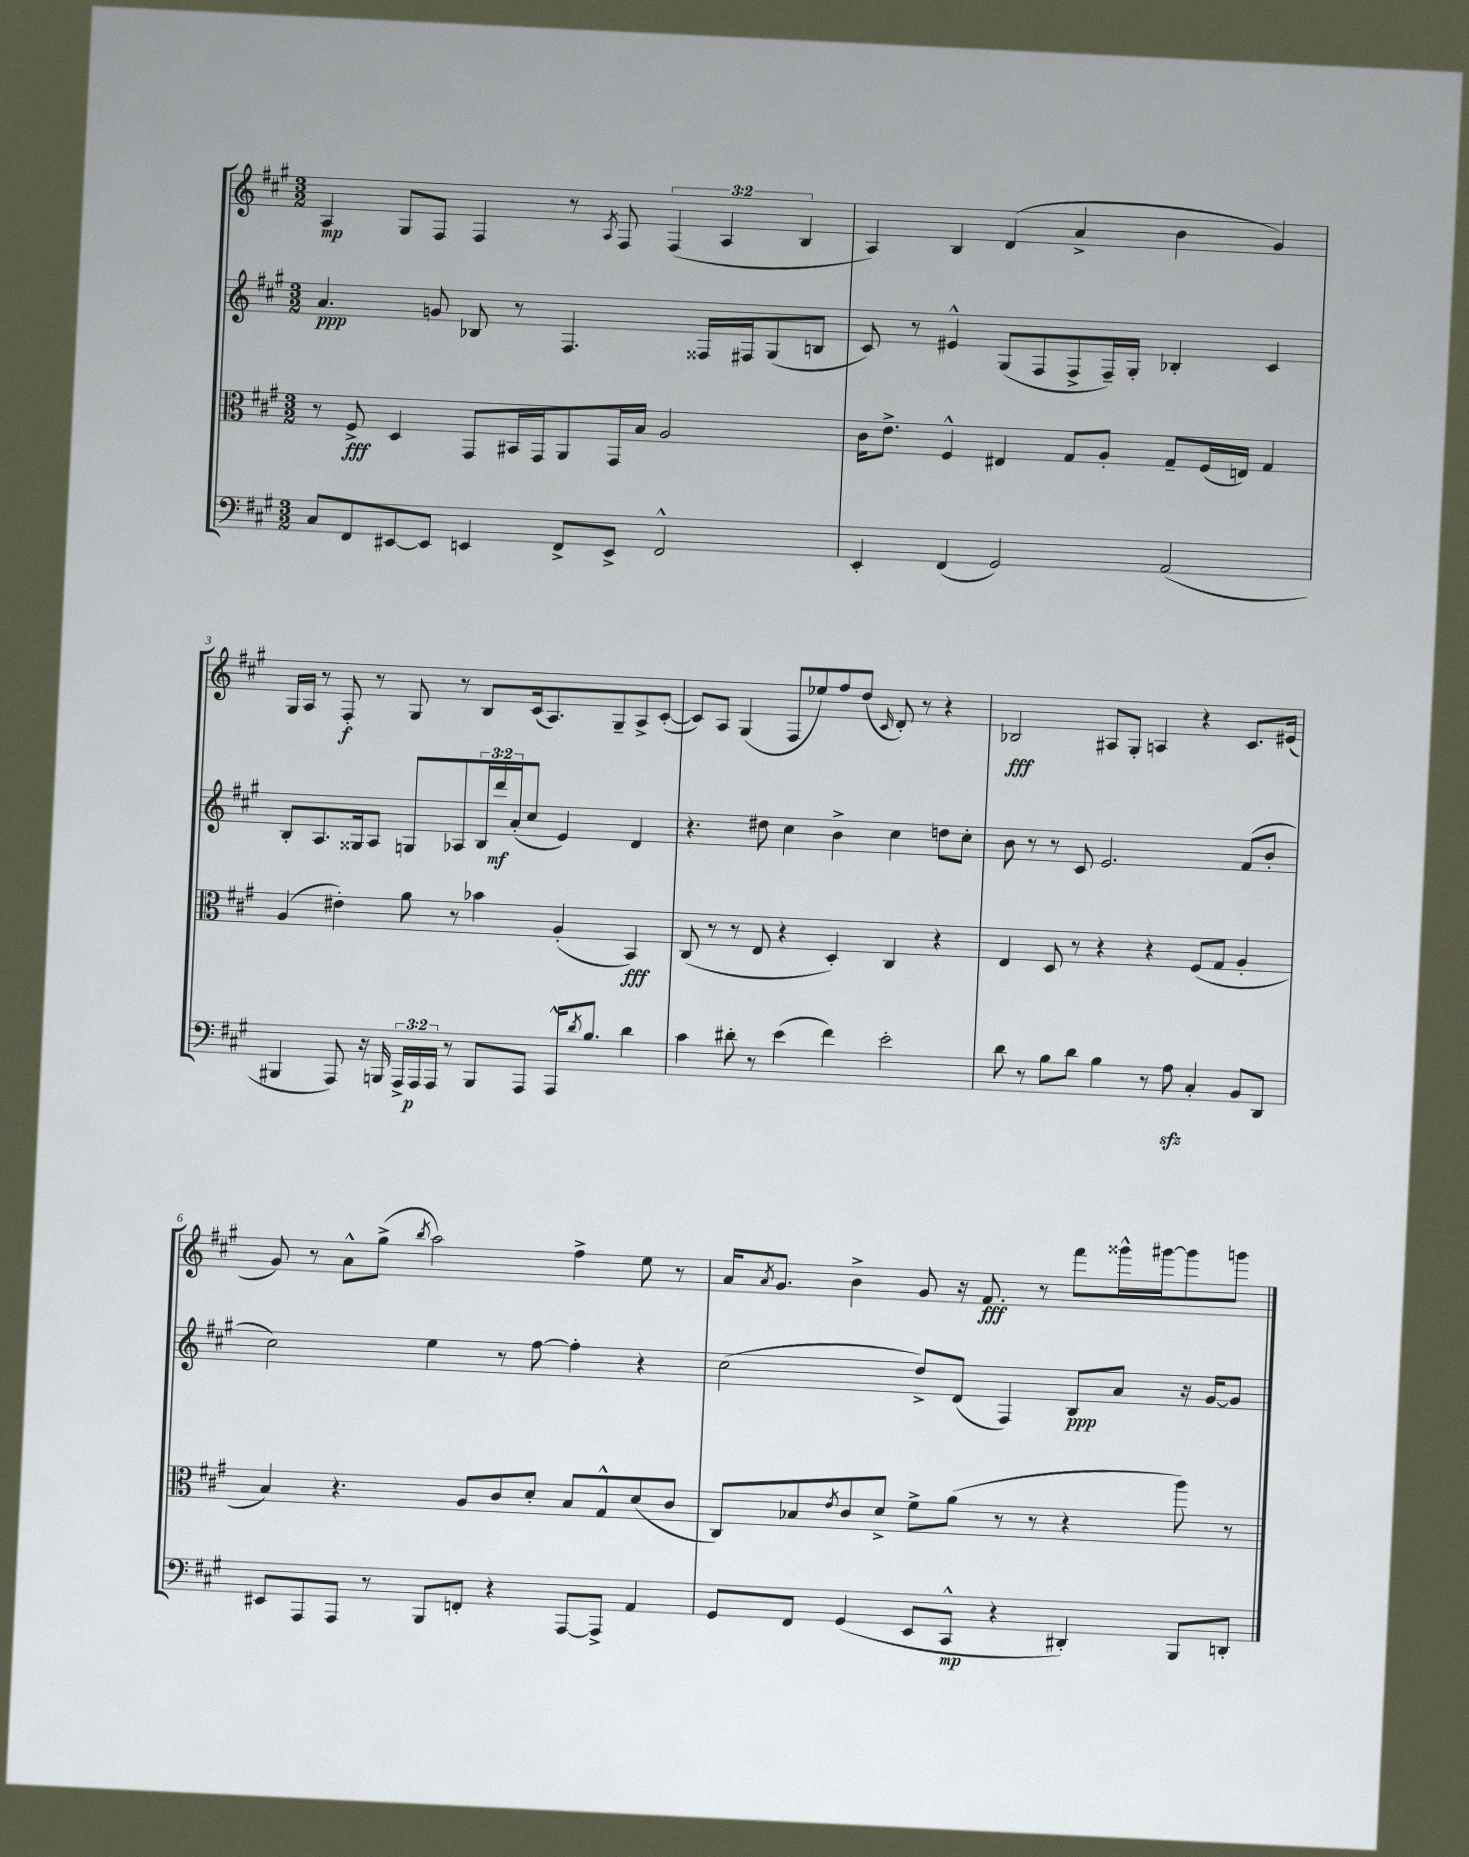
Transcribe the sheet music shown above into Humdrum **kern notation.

**kern	**dynam	**kern	**dynam	**kern	**dynam	**kern	**dynam
*part4	*part4	*part3	*part3	*part2	*part2	*part1	*part1
*staff4	*staff4	*staff3	*staff3	*staff2	*staff2	*staff1	*staff1
*clefF4	*	*clefC3	*	*clefG2	*	*clefG2	*
*k[f#c#g#]	*	*k[f#c#g#]	*	*k[f#c#g#]	*	*k[f#c#g#]	*
*M3/2	*	*M3/2	*	*M3/2	*	*M3/2	*
=1	=1	=1	=1	=1	=1	=1	=1
8C#/L	.	8r	.	4.a/	ppp	4A/	mp
8FF#/	.	8F#^/	fff	.	.	.	.
[8EE#X/	.	4D/	.	.	.	8G#/L	.
8EE#/J]	.	.	.	8gn/	.	8F#/J	.
4EEn/	.	8GG#/L	.	8B-X/	.	4F#/	.
.	.	16BB#X/L	.	8r	.	.	.
.	.	16GG#/J	.	.	.	.	.
8FF#^/L	.	8AA/	.	4.F#/	.	8r	.
.	.	.	.	.	.	8qA/	.
8EE^/J	.	16GG#/L	.	.	.	8F#/	.
.	.	16B/JJ	.	.	.	.	.
2FF#^^/	.	2A/	.	.	.	(6F#/	.
.	.	.	.	16F##X/LL	.	.	.
.	.	.	.	.	.	6A/	.
.	.	.	.	16F#X/J	.	.	.
.	.	.	.	(8G#/	.	.	.
.	.	.	.	.	.	6B/	.
.	.	.	.	8Bn/J	.	.	.
=2	=2	=2	=2	=2	=2	=2	=2
4EE'/	.	16c#\KL	.	8c#/)	.	4A/)	.
.	.	8.e^\J	.	.	.	.	.
.	.	.	.	8r	.	.	.
(4FF#/	.	4F#^^/	.	4e#X^^/	.	4B/	.
2GG#/)	.	4E#X/	.	(8G#/L	.	(4d/	.
.	.	.	.	8F#/	.	.	.
.	.	8G#/L	.	8F#^/	.	4a^/	.
.	.	8A'/J	.	16F#~/L)	.	.	.
.	.	.	.	16G#'/JJ	.	.	.
(2AA/	.	8G#~/L	.	4B-X'/	.	4b\	.
.	.	(16F#/L	.	.	.	.	.
.	.	16En/JJ)	.	.	.	.	.
.	.	4G#/	.	4c#/	.	4g#/)	.
!!LO:LB:g=z
=3	=3	=3	=3	=3	=3	=3	=3
4BBB#X/	.	(4A/	.	8B'/L	.	16G#/LL	.
.	.	.	.	.	.	16A/JJ	.
.	.	.	.	8.A/	.	8r	.
8AAA/)	.	4e#X'\)	.	.	.	8F#'/	f
.	.	.	.	16G##X/k	.	.	.
16r	.	.	.	8A/J	.	8r	.
16BBBn/	.	.	.	.	.	.	.
24AAA^/LL	.	8a\	.	8Gn/L	.	8G#/	.
24AAA/	p	.	.	.	.	.	.
24AAA/JJ	.	.	.	.	.	.	.
8r	.	8r	.	8A-X/	.	8r	.
8BBB/L	.	4b-X\	.	24B/L	.	8B/L	.
.	.	.	.	24ddd/	mf	.	.
.	.	.	.	(24a'/J	.	.	.
8AAA/J	.	.	.	8cc#/J	.	(16c#/k	.
.	.	.	.	.	.	8.A/)	.
16AAA^^/KL	.	(4A'/	.	4e/)	.	.	.
8qd/	.	.	.	.	.	.	.
8.B/J	.	.	.	.	.	.	.
.	.	.	.	.	.	8G#~/	.
4d\	.	4BB/)	fff	4d/	.	8A^/	.
.	.	.	.	.	.	([8c#'/J	.
=4	=4	=4	=4	=4	=4	=4	=4
4c#\	.	(8C#/	.	4.r	.	8c#/L])	.
.	.	8r	.	.	.	8A/J	.
8d#X'\	.	8r	.	.	.	(4G#/	.
8r	.	8E/	.	8dd#X\	.	.	.
(4e\	.	4r	.	4cc#\	.	8F#/L	.
.	.	.	.	.	.	8ee-X/)	.
4f#\)	.	4D'/)	.	4b^\	.	8ff#/	.
.	.	.	.	.	.	(8dd/J	.
.	.	.	.	.	.	16qqc#/	.
2e'\	.	4C#/	.	4cc#\	.	8d'/)	.
.	.	.	.	.	.	8r	.
.	.	4r	.	8ddn\L	.	4r	.
.	.	.	.	8cc#'\J	.	.	.
=5	=5	=5	=5	=5	=5	=5	=5
8d\	.	4E/	.	8b\	.	2B-X/	fff
8r	.	.	.	8r	.	.	.
8B\L	.	8D/	.	8r	.	.	.
8d\J	.	8r	.	8c#/	.	.	.
4B\	.	4r	.	2.e/	.	8A#X/L	.
.	.	.	.	.	.	8G#'/J	.
8r	.	4r	.	.	.	4An/	.
8Azz\	.	.	.	.	.	.	.
4C#'/	.	(8F#/L	.	.	.	4r	.
.	.	8G#/J	.	.	.	.	.
8BB/L	.	4A'/	.	(8f#/L	.	8.c#/L	.
8DD/J	.	.	.	8b'/J	.	.	.
.	.	.	.	.	.	(16e#X/Jk	.
!!LO:LB:g=z
=6	=6	=6	=6	=6	=6	=6	=6
8EE#X/L	.	4B/)	.	2cc#\)	.	8g#/)	.
8AAA/	.	.	.	.	.	8r	.
8AAA/J	.	4.r	.	.	.	8a^^\L	.
8r	.	.	.	.	.	(8gg#^\J	.
.	.	.	.	.	.	8qbb/	.
8BBB/L	.	.	.	4ee\	.	2aa\)	.
8FFn'/J	.	8A/L	.	.	.	.	.
4r	.	8c#/	.	8r	.	.	.
.	.	8d'/J	.	[8ff#\	.	.	.
[8AAA/L	.	8B/L	.	4ff#'\]	.	4ff#^\	.
8AAA^/J]	.	8G#^^/	.	.	.	.	.
4AA/	.	(8d/	.	4r	.	8ee\	.
.	.	8c#/J	.	.	.	8r	.
=7	=7	=7	=7	=7	=7	=7	=7
8GG#/L	.	8C#/L)	.	(2cc#\	.	16a/KL	.
.	.	.	.	.	.	8qa/	.
.	.	.	.	.	.	8.g#/J	.
8FF#/J	.	8B-X/	.	.	.	.	.
.	.	8qe/	.	.	.	.	.
(4GG#/	.	8c#/	.	.	.	4b^\	.
.	.	8d^/J	.	.	.	.	.
8EE/L	.	8f#^\L	.	8dd^/L)	.	8g#/	.
8CC#^^/J	mp	(8a\J	.	(8d/J	.	16r	.
.	.	.	.	.	.	8.f#/	fff
4r	.	8r	.	4F#/)	.	.	.
.	.	8r	.	.	.	8r	.
4DD#X'/)	.	4r	.	8B/L	ppp	8fff#\L	.
.	.	.	.	8a/J	.	16ggg##X^^\L	.
.	.	.	.	.	.	[16ggg#X\J	.
8BBB/L	.	8aa\)	.	16r	.	8ggg#\]	.
.	.	.	.	[16g#/KL	.	.	.
8DDn'/J	.	8r	.	8g#/J]	.	8gggn\J	.
==	==	==	==	==	==	==	==
*-	*-	*-	*-	*-	*-	*-	*-
